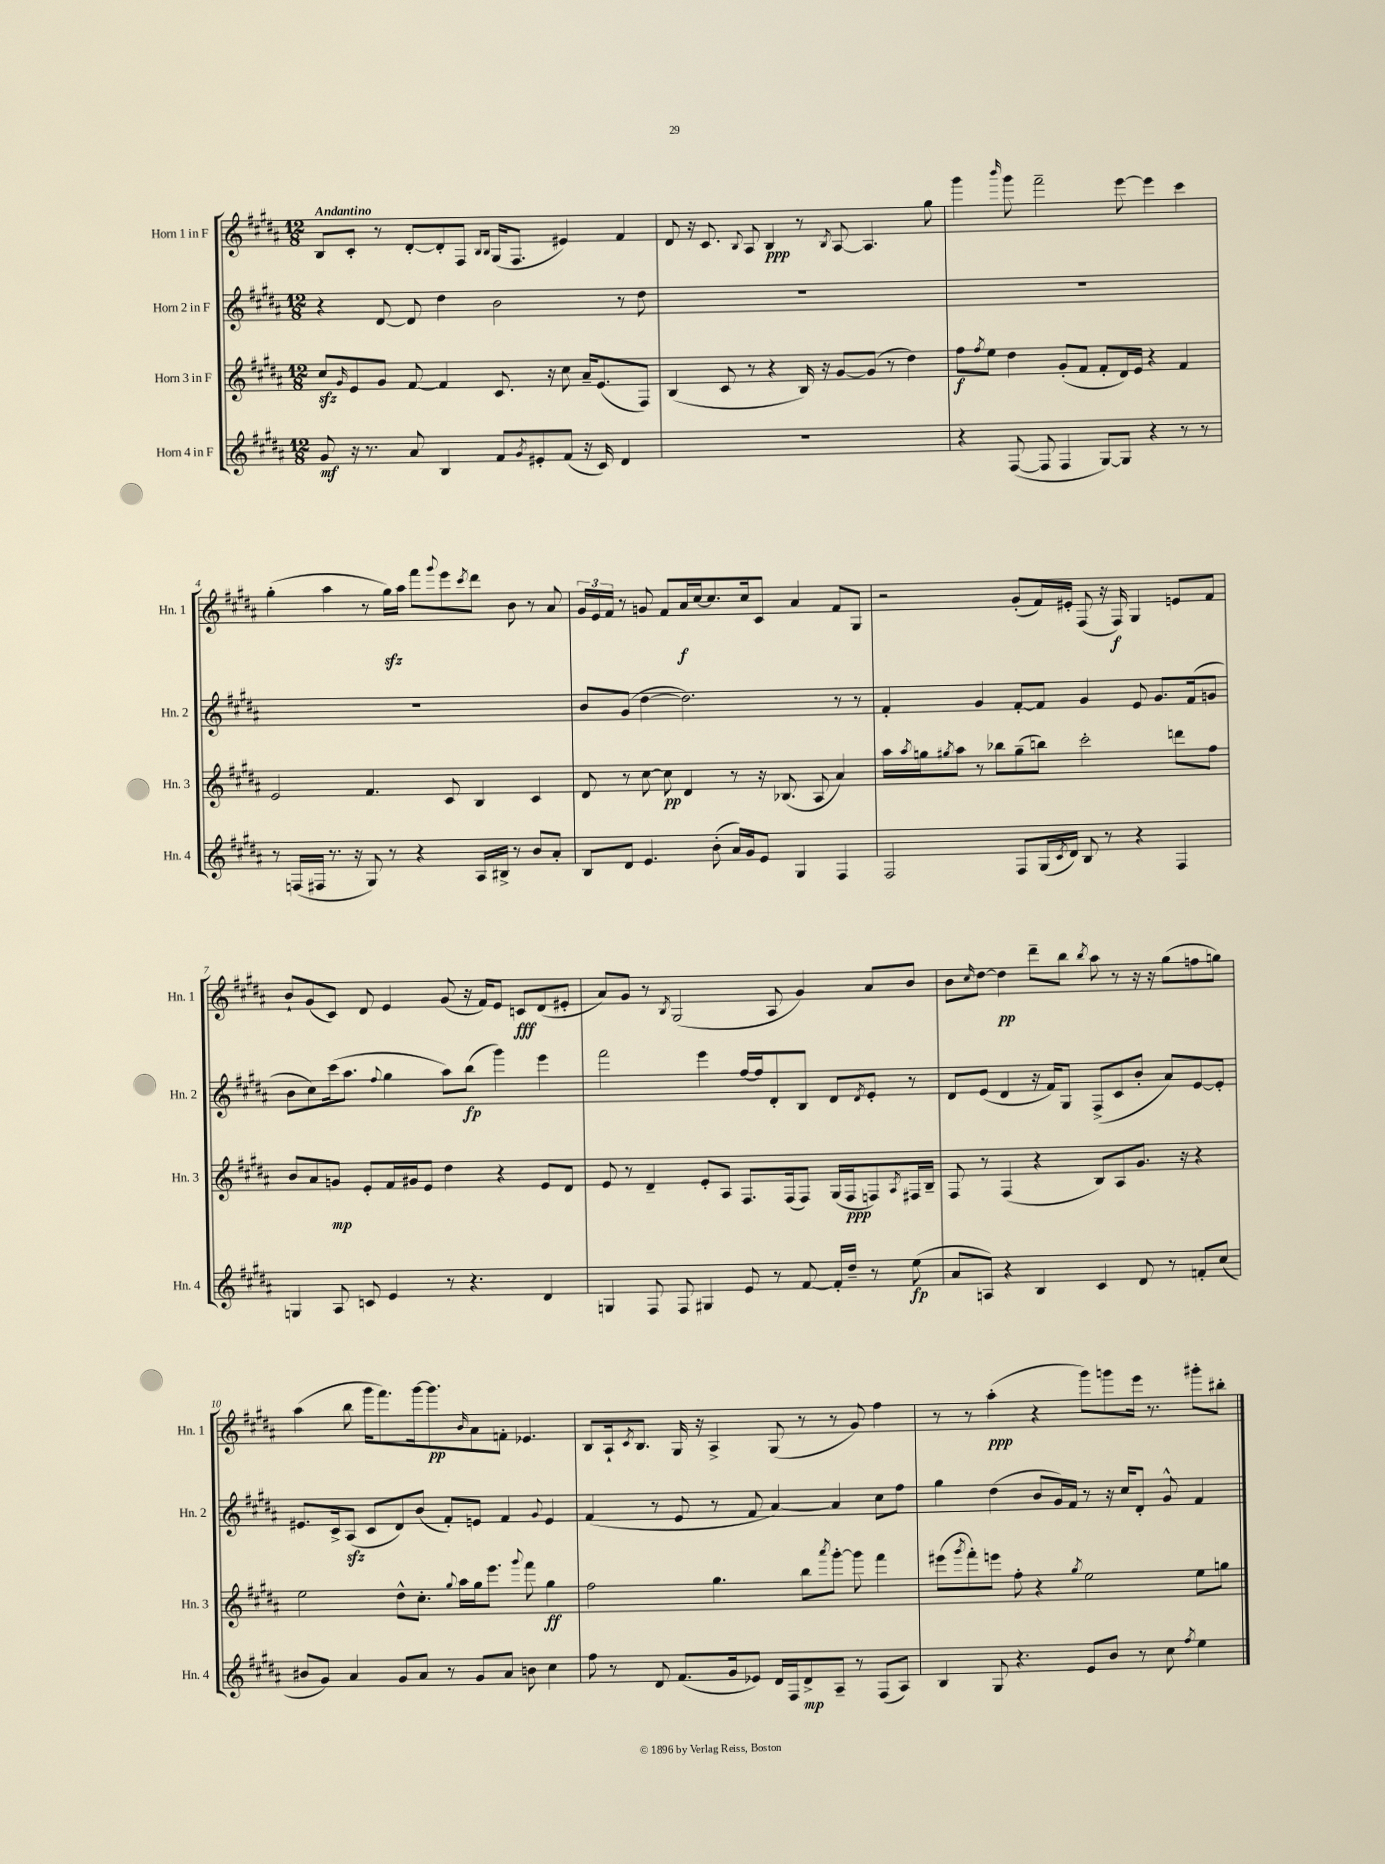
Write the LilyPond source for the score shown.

<<
\new StaffGroup <<
\new Staff = "s0" \with { instrumentName = "Horn 1 in F" shortInstrumentName = "Hn. 1" } {
    \clef treble \key b \major \numericTimeSignature \time 12/8 \tempo "Andantino"
    b8 cis'8-. r8 dis'8~-. dis'8-. fis8 \grace { b16 b16 } gis16( fis8. eis'4) fis'4 |
    dis'8 r16 cis'8. \appoggiatura { b8 } ais8 b4\ppp r8 \acciaccatura { b8 } ais8~ ais4. gis''8 |
    gis'''4 \grace { b'''16 } gis'''8 fis'''2-- e'''8~ e'''4 cis'''4 |
    gis''4-.( ais''4 r8 gis''16\sfz) ais''16 fis'''8 \appoggiatura { gis'''8 } e'''8 \acciaccatura { cis'''8 } dis'''8 b'8 r8 ais'8 |
    \tuplet 3/2 { gis'16 e'16 fis'16 } r8 g'8 fis'8 ais'16\f cis''16~ cis''8. cis''16 cis'8 ais'4 fis'8 gis8 |
    r2 gis'8-.( fis'16) eis'16-. fis8( r16 fis16\f) gis4 e'8 fis'8 |
    b'8-! gis'8( cis'8) dis'8 e'4 gis'8( r16 fis'16) e'8 c'8\fff dis'8( eis'8-. |
    ais'8) gis'8 r8 \acciaccatura { b8 } gis2( ais8 gis'4) ais'8 b'8 |
    b'8 \grace { cis''16 } dis''8~ dis''4\pp dis'''8-- b''8 \acciaccatura { b''8 } ais''8 r8 r16 r16 gis''8( f''8 g''8) |
    ais''4( b''8 gis'''16 fis'''8.) gis'''16~ gis'''8.\pp \grace { b'16 } ais'8 f'8-. ees'4. |
    b8 ais16-! \acciaccatura { cis'8 } b8. gis16 r16 ais4-> gis8( r8 r8 gis'8) fis''4 |
    r8 r8 ais''4-.\ppp( r4 gis'''8) g'''8 e'''16 r8. gis'''8-. bis''8-. \bar "|." |
}
\new Staff = "s1" \with { instrumentName = "Horn 2 in F" shortInstrumentName = "Hn. 2" } {
    \clef treble \key b \major \numericTimeSignature \time 12/8
    r4 dis'8~ dis'8 dis''4 b'2 r8 dis''8 |
    R1. |
    R1. |
    R1. |
    b'8 gis'8( dis''4~ dis''2.) r8 r8 |
    fis'4-. gis'4 fis'8~-. fis'8 gis'4 e'8 gis'8. fis'16( g'8 |
    b'8 cis''8) cis'''16( ais''8. \appoggiatura { fis''8 } gis''4 ais''8) b''8\fp( gis'''4) e'''4 |
    fis'''2 e'''4 fis''16~ fis''16 dis'8-. b8 dis'8 \acciaccatura { dis'8 } e'8-. r8 |
    dis'8 e'8( dis'4 r16 fis'16) gis8 fis8->( cis'8 b'8-. ais'8) e'8~ e'8-. |
    eis'8. cis'16-> ais8\sfz( cis'8 dis'8) b'8( fis'8-.) e'8 fis'4 \appoggiatura { gis'8 } e'4 |
    fis'4( r8 e'8 r8 fis'8 ais'4~) ais'4 cis''8 fis''8 |
    gis''4 dis''4( b'8 gis'16) fis'16 r8 r16 cis''16 dis'8-. gis'8-^ fis'4 \bar "|." |
}
\new Staff = "s2" \with { instrumentName = "Horn 3 in F" shortInstrumentName = "Hn. 3" } {
    \clef treble \key b \major \numericTimeSignature \time 12/8
    cis''8\sfz \grace { gis'16 } e'8 gis'8 fis'8~ fis'4 cis'8. r16 cis''8 ais'16-- e'8.( fis8) |
    b4( cis'8 r8 r4 b16) r16 gis'8~ gis'8( r8 dis''4) |
    fis''8\f \acciaccatura { fis''8 } e''8 dis''4 gis'8-.( fis'8 fis'8-. dis'16) e'16 r4 fis'4 |
    e'2 fis'4. cis'8 b4 cis'4 |
    dis'8 r8 cis''8~ cis''8\pp dis'4 r8 r16 bes8.( ais8 ais'4) |
    ais''16 \acciaccatura { ais''8 } g''16 \acciaccatura { gis''8 } ais''8 r8 bes''8 gis''8--( b''8) cis'''2-. d'''8 fis''8 |
    b'8 ais'8 g'8\mp e'8-. fis'16 gis'16 e'8 dis''4 r4 e'8 dis'8 |
    e'8 r8 dis'4-- e'8-. ais8 fis8. fis16( fis8) gis16( fis16\ppp f8) \acciaccatura { ais8 } fis16 b16-- |
    fis8 r8 fis4( r4 b8) ais8 gis'8. r16 r4 |
    e''2 dis''8-^ cis''8.-. \appoggiatura { gis''8 } ais''16 gis''16 e'''8. \appoggiatura { gis'''8 } fis'''8 gis''4\ff |
    fis''2 gis''4. b''8 \acciaccatura { ais'''8 } gis'''8~-. gis'''8 fis'''4 |
    eis'''8( \acciaccatura { gis'''8 } fis'''8-.) e'''8 fis''8-. r4 \acciaccatura { gis''8 } e''2 e''8 g''8 \bar "|." |
}
\new Staff = "s3" \with { instrumentName = "Horn 4 in F" shortInstrumentName = "Hn. 4" } {
    \clef treble \key b \major \numericTimeSignature \time 12/8
    gis'8\mf r16 r8. ais'8 b4 fis'8 \acciaccatura { gis'8 } eis'8-. fis'8( r16 cis'16) dis'4 |
    R1. |
    r4 fis8~( fis8 fis4 gis8~) gis8 r4 r8 r8 |
    r8 f16( fis16 r8. r16 gis8) r8 r4 ais16 bis16-> r8 b'8 ais'8-. |
    b8 dis'8 e'4. b'8-.( ais'16) gis'16 e'8 gis4 fis4 |
    fis2 fis8 gis16( \acciaccatura { cis'8 } dis'16) b8 r8 r4 fis4 |
    g4 ais8 c'8 e'4 r8 r4. dis'4 |
    g4 fis8 fis8 gis4 e'8 r8 fis'8~ fis'16-. dis''16-- r8 e''8\fp( |
    ais'8 a8) r4 b4 cis'4 dis'8 r8 f'8-. cis''8( |
    bis'8 gis'8) ais'4 gis'8 ais'8 r8 gis'8 ais'8 b'8 cis''4 |
    fis''8 r8 dis'8 fis'8.( gis'16 ees'8) dis'16 fis16 dis'8->\mp ais8-- r8 fis8( ais8) |
    b4 gis8 r4. e'8 b'8 r8 cis''8 \acciaccatura { fis''8 } e''4 \bar "|." |
}
>>
>>
